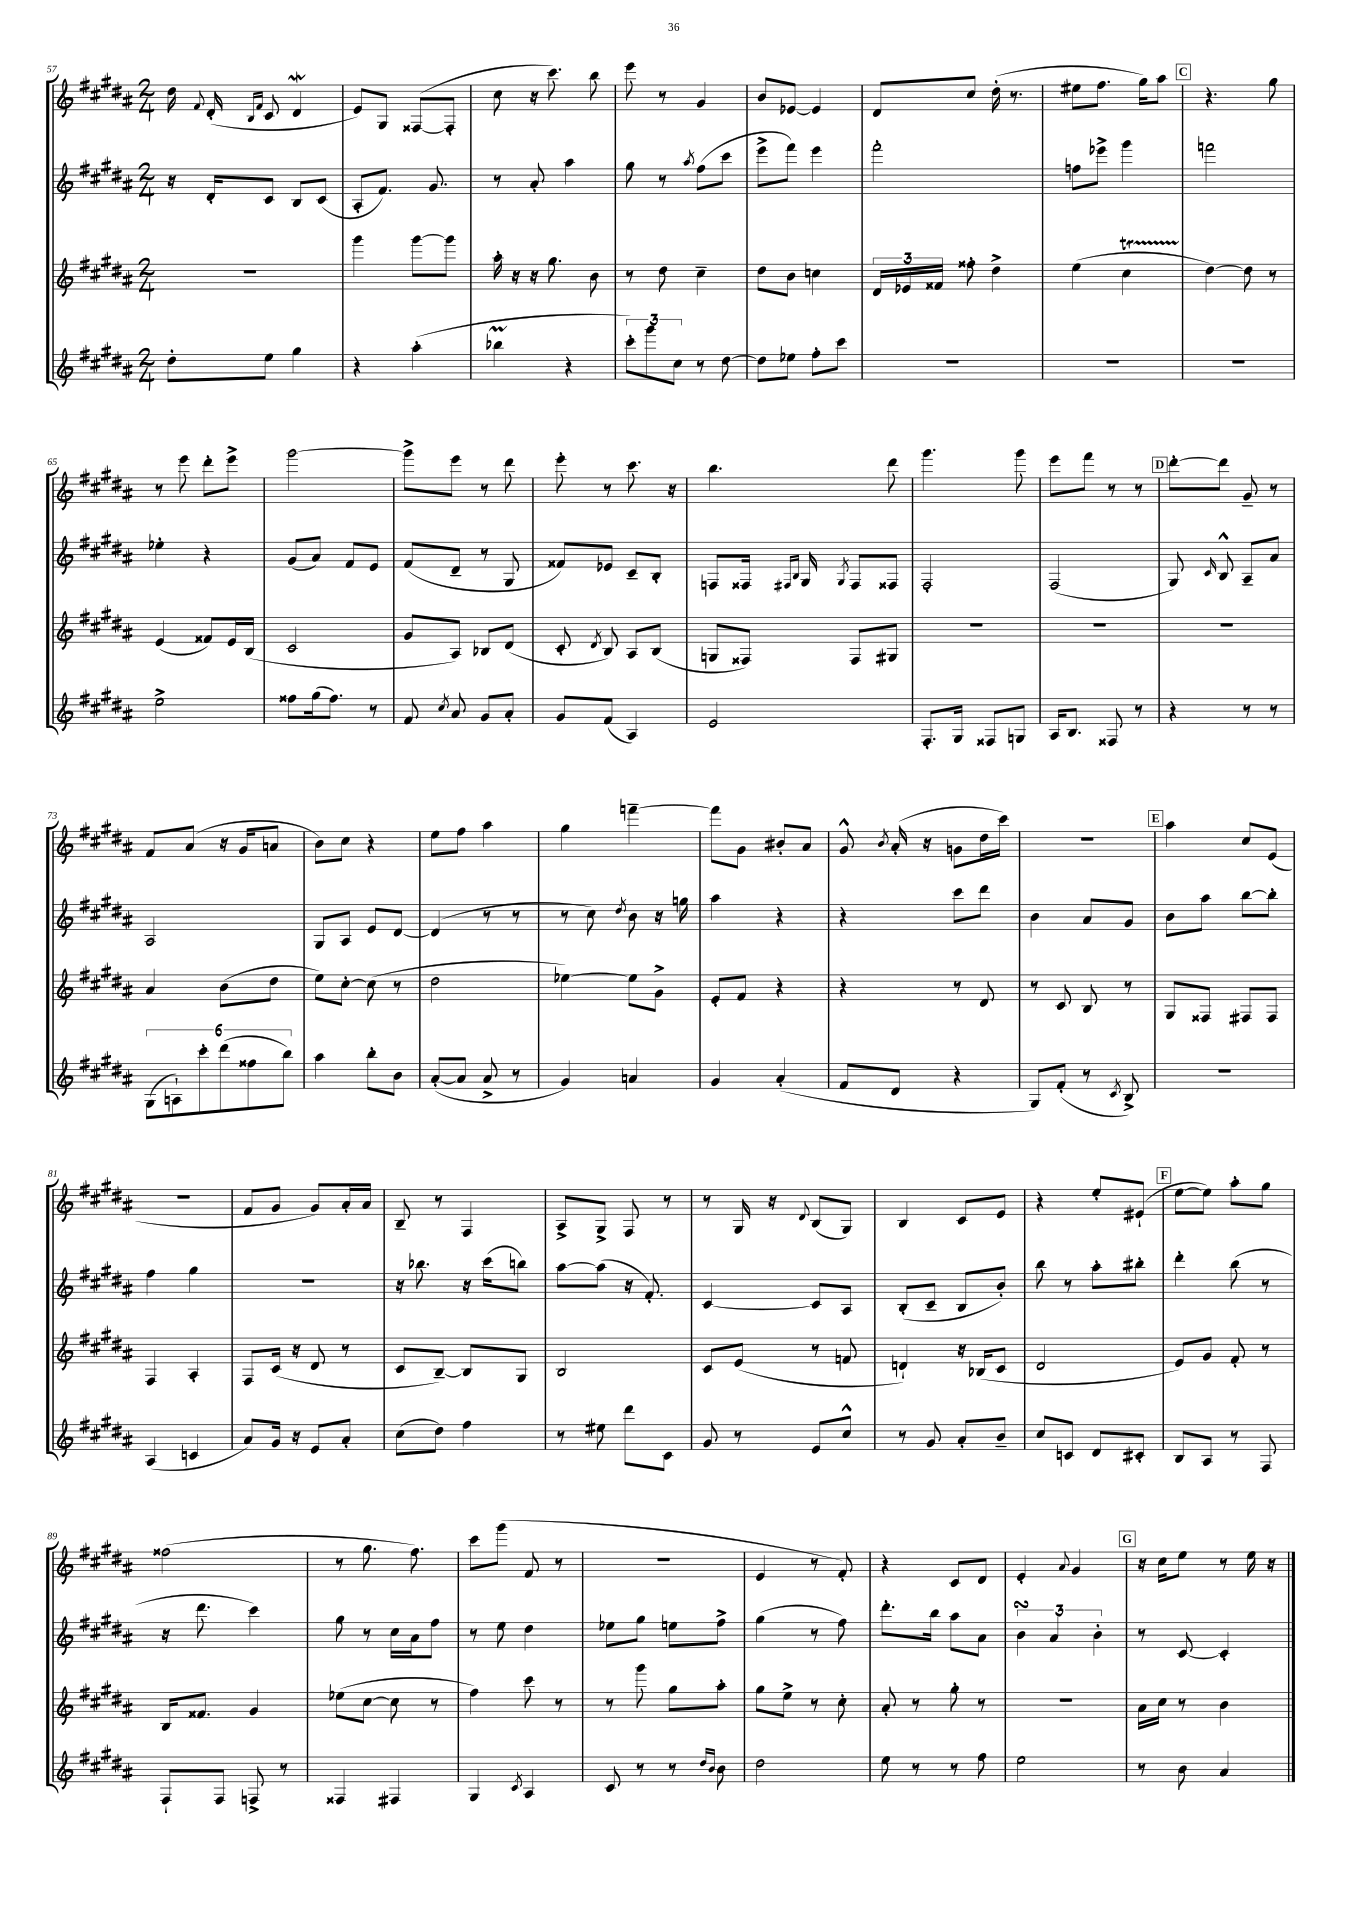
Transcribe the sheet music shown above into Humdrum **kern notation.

**kern	**kern	**kern	**kern
*part4	*part3	*part2	*part1
*staff4	*staff3	*staff2	*staff1
*clefG2	*clefG2	*clefG2	*clefG2
*k[f#c#g#d#a#]	*k[f#c#g#d#a#]	*k[f#c#g#d#a#]	*k[f#c#g#d#a#]
*M2/4	*M2/4	*M2/4	*M2/4
=57	=57	=57	=57
8dd#'\L	2r	16r	16dd#\
.	.	.	8qqf#/
.	.	16d#'/KL	(16d#'/
.	.	.	16qqB/LL
.	.	.	16qqf#/JJ
8ee\J	.	8c#/J	8c#/
4gg#\	.	8B/L	4d#W/
.	.	(8c#/J	.
=58	=58	=58	=58
4r	4ggg#\	8A#'/L	8e/L)
.	.	8.f#/J)	8G#/J
(4aa#'\	[8ggg#\L	.	([8F##X/L
.	.	8.g#/	.
.	8ggg#\J]	.	8F##'/J]
=59	=59	=59	=59
4bb-XM\	16aa#'\	8r	8cc#\
.	16r	.	.
.	16r	8a#'/	16r
.	8.gg#\	.	8.ccc#\)
4r	.	4aa#\	.
.	8b\	.	8bb\
=60	=60	=60	=60
12ccc#'\L)	8r	8gg#\	8eee\
12ggg#\	.	.	.
.	8dd#\	8r	8r
12cc#\J	.	.	.
.	.	8qaa#/	.
8r	4cc#~\	(8ff#\L	4g#/
[8dd#\	.	8ccc#\J	.
=61	=61	=61	=61
8dd#\L]	8dd#\L	8eee^\L	8b/L
8ee-X\J	8b\J	8fff#\J)	[8e-X/J
8ff#'\L	4ccn\	4eee\	4e-/]
8ccc#\J	.	.	.
=62	=62	=62	=62
2r	24d#/LL	2fff#'\	8d#/L
.	24e-X/	.	.
.	24f##X/JJ	.	.
.	8ff##X'\	.	8cc#/J
.	4dd#^\	.	(16dd#'\
.	.	.	8.r
=63	=63	=63	=63
2r	(4ee\	8ffn\L	8ee#X\L
.	.	8eee-X^\J	8.ff#\J
.	4cc#T\	4ggg#\	.
.	.	.	16gg#\KL)
.	.	.	8aa#\J
!!LO:REH:place=s1:t=C
=64	=64	=64	=64
2r	[4dd#\)	2fffn\	4.r
.	8dd#\]	.	.
.	8r	.	8gg#\
!!LO:LB:g=z
=65	=65	=65	=65
2ee^\	(4e/	4ee-X'\	8r
.	.	.	8eee\
.	8f##X/L)	4r	8ddd#'\L
.	16e/L	.	8eee^\J
.	(16B/JJ	.	.
=66	=66	=66	=66
8ff##X\L	2c#/	(8g#/L	[2ggg#\
(16gg#\k	.	8a#/J)	.
8.ff##\J)	.	.	.
.	.	8f#/L	.
8r	.	8e/J	.
=67	=67	=67	=67
8f#/	8g#/L	(8f#/L	8ggg#^\L]
8qcc#/	.	.	.
8a#/	8A#/J)	8d#~/J	8eee\J
8g#/L	8B-X/L	8r	8r
8a#'/J	(8d#/J	8G#/	8ddd#\
=68	=68	=68	=68
8g#/L	8c#'/	8f##X/L)	8eee'\
.	8qd#/	.	.
(8f#/J	8B/)	8e-X/J	8r
4A#/)	8A#/L	8c#~/L	8.ccc#\
.	(8B/J	8B'/J	.
.	.	.	16r
=69	=69	=69	=69
2e/	8Gn/L	8Fn/L	4.bb\
.	8F##X/J)	16F##X/Jk	.
.	.	16qqF#X/LL	.
.	.	16qqB/JJ	.
.	.	16G#/	.
.	.	8qG#/	.
.	8F##/L	8F#/L	.
.	8G#X/J	8F##X/J	8ddd#\
=70	=70	=70	=70
8.F#'/L	2r	2F#'/	4.ggg#\
16G#/Jk	.	.	.
8F##X/L	.	.	.
8Gn/J	.	.	8ggg#\
=71	=71	=71	=71
16A#/KL	2r	(2F#/	8eee\L
8.B/J	.	.	.
.	.	.	8fff#\J
8F##X/	.	.	8r
8r	.	.	8r
!!LO:REH:place=s1:t=D
=72	=72	=72	=72
4r	2r	8G#/)	[8ddd#'\L
.	.	16qqc#/	.
.	.	8B^^/	8ddd#\J]
8r	.	8A#~/L	8g#~/
8r	.	8a#/J	8r
!!LO:LB:g=z
=73	=73	=73	=73
(12G#\L	4a#/	2A#/	8f#/L
12An`\)	.	.	.
.	.	.	(8a#/J
12ccc#'\	.	.	.
(12ddd#\	(8b\L	.	16r
.	.	.	16g#/KL
12ff##X\	.	.	.
.	8dd#\J	.	8an/J
12bb\J)	.	.	.
=74	=74	=74	=74
4aa#\	8ee\L)	8G#/L	8b\L)
.	[8cc#'\J	8A#/J	8cc#\J
8bb'\L	(8cc#\]	8e/L	4r
8b\J	8r	[8d#/J	.
=75	=75	=75	=75
([8a#'/L	2dd#\	(4d#/]	8ee\L
8a#/J]	.	.	8ff#\J
8a#^/	.	8r	4aa#\
8r	.	8r	.
=76	=76	=76	=76
4g#/)	[4ee-X\)	8r	4gg#\
.	.	8cc#\)	.
.	.	8qdd#/	.
4an/	8ee-\L]	8b\	[4fffn~\
.	8g#^\J	16r	.
.	.	16ggn\	.
=77	=77	=77	=77
4g#/	8e'/L	4aa#\	8fff\L]
.	8f#/J	.	8g#\J
(4a#'/	4r	4r	8b#X'/L
.	.	.	8a#/J
=78	=78	=78	=78
8f#/L	4r	4r	8g#^^/
.	.	.	8qb/
8d#/J	.	.	(16a#'/
.	.	.	16r
4r	8r	8ccc#\L	8gn\L
.	8d#/	8ddd#\J	16dd#\L
.	.	.	16ccc#\JJ)
=79	=79	=79	=79
8G#/L)	8r	4b\	2r
(8f#'/J	8c#/	.	.
8r	8B/	8a#/L	.
8qc#/	.	.	.
8B^/)	8r	8g#/J	.
!!LO:REH:place=s1:t=E
=80	=80	=80	=80
2r	8G#/L	8b\L	4aa#\
.	8F##X/J	8aa#\J	.
.	8F#X/L	[8bb\L	8cc#/L
.	8F#/J	8bb'\J]	(8e/J
!!LO:LB:g=z
=81	=81	=81	=81
(4A#/	4F#/	4ff#\	2r
4cn/	4A#'/	4gg#\	.
=82	=82	=82	=82
8a#/L)	8F#/L	2r	8f#/L
16g#/Jk	(16c#/Jk	.	8g#/J
16r	16r	.	.
8e/L	8d#/	.	8g#/L)
8a#'/J	8r	.	16a#'/L
.	.	.	16a#/JJ
=83	=83	=83	=83
(8cc#\L	8c#/L	16r	8B~/
.	.	8.bb-X\	.
8dd#\J)	[8B~/J)	.	8r
4ff#\	8B/L]	16r	4F#/
.	.	(16ccc#\KL	.
.	8G#/J	8bbn\J)	.
=84	=84	=84	=84
8r	2B/	[8aa#\L	8A#^/L
8ee#X\	.	(8aa#\J]	8G#^/J
8ddd#\L	.	16r	8F#/
.	.	8.f#'/)	.
8c#\J	.	.	8r
=85	=85	=85	=85
8g#/	8c#/L	[4c#/	8r
8r	(8e/J	.	16G#/
.	.	.	16r
.	.	.	8qqd#/
8e/L	8r	8c#/L]	(8B/L
8cc#^^/J	8fn/	8A#/J	8G#/J)
=86	=86	=86	=86
8r	4dn`/)	(8B'/L	4B/
8g#/	.	8c#~/J	.
8a#'/L	16r	8B/L	8c#/L
.	(16B-X/KL	.	.
8b~/J	8c#/J	8b'/J)	8e/J
=87	=87	=87	=87
8cc#/L	2d#/	8bb\	4r
8cn/J	.	8r	.
8d#/L	.	8aa#'\L	8ee'/L
8c#X'/J	.	8bb#X'\J	(8e#X`/J
!!LO:REH:place=s1:t=F
=88	=88	=88	=88
8B/L	8e/L)	4ddd#'\	[8ee\L
8A#/J	8g#/J	.	8ee\J])
8r	8f#'/	(8bb\	8aa#'\L
8F#/	8r	8r	8gg#\J
!!LO:LB:g=z
=89	=89	=89	=89
8F#`/L	16B/KL	16r	(2ff##X\
.	8.f##X/J	8.ddd#\	.
8F#/J	.	.	.
8Fn^/	4g#/	4ccc#\)	.
8r	.	.	.
=90	=90	=90	=90
4F##X/	(8ee-X\L	8gg#\	8r
.	[8cc#\J	8r	8.gg#\
4F#X/	8cc#\]	16cc#\LL	.
.	.	16a#\J	8.ff#\)
.	8r	8ff#\J	.
=91	=91	=91	=91
4G#/	4ff#\)	8r	8ccc#\L
.	.	8ee\	(8ggg#\J
8qc#/	.	.	.
4A#/	8ccc#\	4dd#\	8f#/
.	8r	.	8r
=92	=92	=92	=92
8c#/	8r	8ee-X\L	2r
8r	8ggg#\	8gg#\J	.
8r	8gg#\L	8een\L	.
16qqdd#/LL	.	.	.
16qqb/JJ	.	.	.
8b\	8aa#'\J	8ff#^\J	.
=93	=93	=93	=93
2dd#\	8gg#\L	(4gg#\	4e/
.	8ee^\J	.	.
.	8r	8r	8r
.	8cc#'\	8ff#\)	8f#'/)
=94	=94	=94	=94
8ee\	8a#'/	8.ddd#'\L	4r
8r	8r	.	.
.	.	16bb\Jk	.
8r	8gg#'\	8aa#\L	8c#/L
8ff#\	8r	8a#\J	8d#/J
=95	=95	=95	=95
2ee\	2r	6bsSSs\	4e'/
.	.	6a#/	.
.	.	.	8qqa#/
.	.	.	4g#/
.	.	6b'\	.
!!LO:REH:place=s1:t=G
=96	=96	=96	=96
8r	16a#\LL	8r	16r
.	16cc#\JJ	.	16cc#\KL
8b\	8r	[8c#/	8ee\J
4a#/	4b\	4c#'/]	8r
.	.	.	16ee\
.	.	.	16r
==	==	==	==
*-	*-	*-	*-
